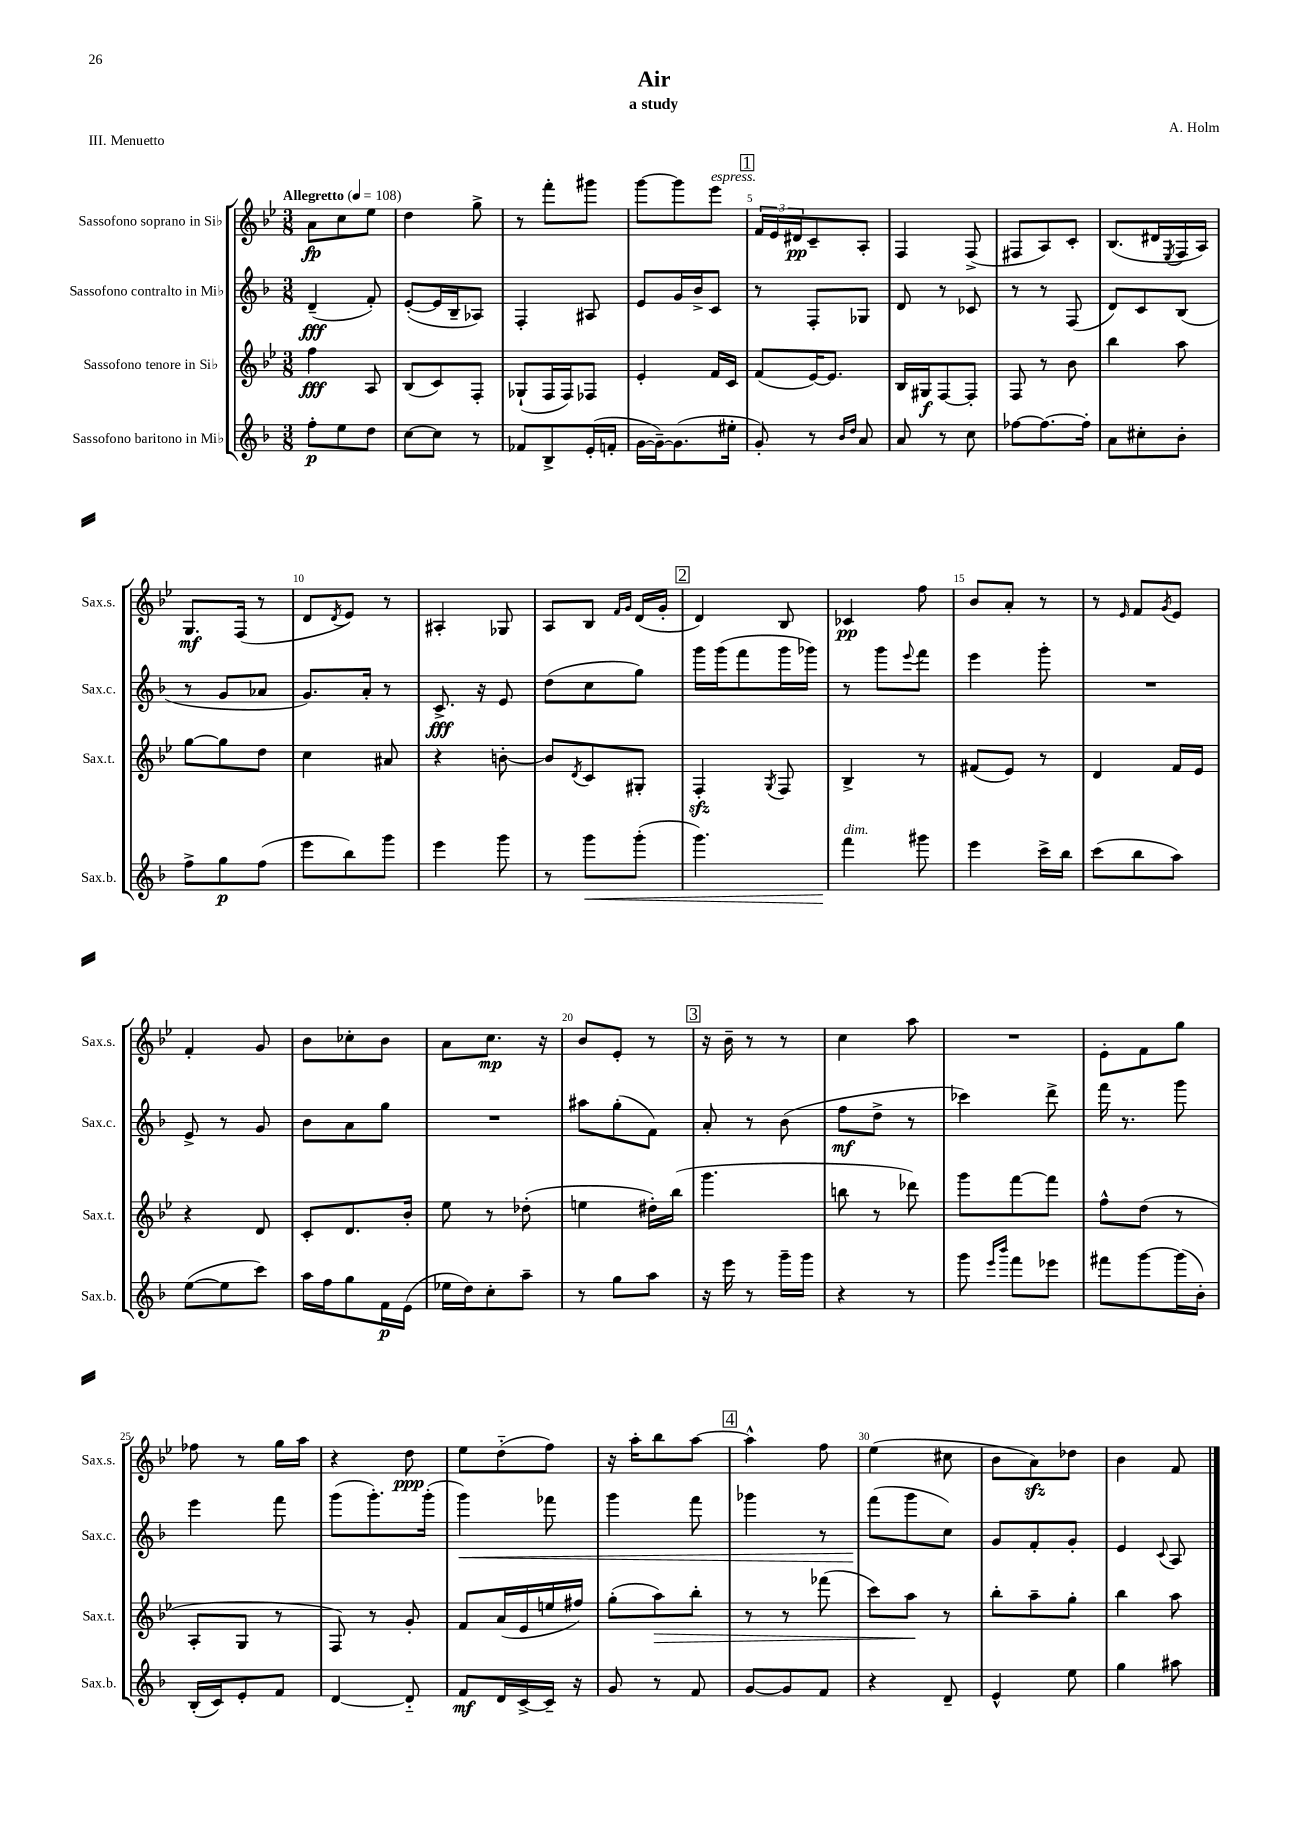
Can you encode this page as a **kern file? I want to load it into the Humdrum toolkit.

**kern	**kern	**kern	**kern
*staff4	*staff3	*staff2	*staff1
*clefG2	*clefG2	*clefG2	*clefG2
*k[b-]	*k[b-e-]	*k[b-]	*k[b-e-]
*M3/8	*M3/8	*M3/8	*M3/8
*MM108	*MM108	*MM108	*MM108
8ff'\L	4ff\	(4d~/	8a\L
8ee\	.	.	8cc\
8dd\J	8A/	8f'/)	8ee-\J
=	=	=	=
[8cc\L	(8B-/L	([8e'/L	4dd\
8cc\]J	8c/)	16e/]L	.
.	.	16B-~/J	.
8r	8F'/J	8A-/J)	8gg^\
=	=	=	=
8f-/L	(8G-`/L	4F'/	8r
8B-^/	16F/L	.	8fff'\L
.	16F/J)	.	.
(16e'/L	8F-/J	8A#/	8ggg#\J
16f'/JJ	.	.	.
=	=	=	=
[16g\LL	4e-'/	8e/L	[8ggg\L
16g~\_J)	.	.	.
(8.g\]	.	16g/L	8ggg\]
.	.	16b-^/J	.
.	16f/LL	8c/J	8eee-\J
16ee#'\Jk	16c/JJ	.	.
=	=	=	=
8g'/)	(8f/L	8r	24f/LL
.	.	.	24e-/
.	.	.	24d#/J
8r	[16e-/K)	8F'/L	8c~/
.	8.e-/]J	.	.
16qqb-/LL	.	.	.
16qqdd/JJ	.	.	.
8a/	.	8G-/J	8A'/J
=	=	=	=
8a/	16B-/LL	8d/	4F/
.	16G#/J	.	.
8r	[8F/	8r	.
8cc\	8F'/]J	8c-/	(8F^/
=	=	=	=
[8ff-\L	8F/	8r	8F#/L
8.ff-\_	8r	8r	8A/)
.	8b-\	(8F/	8c'/J
16ff-'\]Jk	.	.	.
=	=	=	=
8a\L	4bb-\	8d/L)	(8.B-/L
8cc#'\	.	8c/	.
.	.	.	16d#/L
.	.	.	8qE-/
8b-'\J	8aa\	(8B-/J	16F/
.	.	.	16A/JJ)
=	=	=	=
8ff^\L	[8gg\L	8r	8.G/L
8gg\	8gg\]	8g/L	.
.	.	.	(16F/Jk
(8ff\J	8dd\J	8a-/J	8r
=	=	=	=
8eee\L	4cc\	8.g/L)	8d/L
.	.	.	8qd/
8bb-\)	.	.	8e-/J)
.	.	16a'/Jk	.
8ggg\J	8a#/	8r	8r
=	=	=	=
4eee\	4r	8.c^/	4A#'/
.	.	16r	.
8ggg\	[8b'\	8e/	8G-/
=	=	=	=
8r	8b/]L	(8dd\L	8A/L
.	8qd/	.	.
8ggg\L	8c/	8cc\	8B-/J
.	.	.	16qqf/LL
.	.	.	16qqg/JJ
(8ggg'\J	8G#'/J	8gg\J)	(16d/LL
.	.	.	16g'/JJ
=	=	=	=
4.ggg\)	4F'/	16ggg\LL	4d/)
.	.	(16ggg\J	.
.	.	8fff\	.
.	8qG/	.	.
.	8F/	16ggg\L	8B-/
.	.	16ggg-\JJ)	.
=	=	=	=
4fff\	4B-^/	8r	4c-/
.	.	8ggg\L	.
.	.	8qqeee/	.
8ggg#\	8r	8fff\J	8ff\
=	=	=	=
4eee\	(8f#/L	4eee\	8b-/L
.	8e-/J)	.	8a'/J
16ccc^\LL	8r	8ggg'\	8r
16bb-\JJ	.	.	.
=	=	=	=
(8ccc\L	4d/	4.r	8r
.	.	.	16qqe-/
8bb-\	.	.	8f/L
.	.	.	8qg/
8aa\J)	16f/LL	.	8e-/J
.	16e-/JJ	.	.
=	=	=	=
([8ee\L	4r	8e^/	4f'/
8ee\]	.	8r	.
8ccc\J)	8d/	8g/	8g/
=	=	=	=
16aa\LL	8c'/L	8b-\L	8b-\L
16ff\J	.	.	.
8gg\	8.d/	8a\	8cc-'\
16f\L	.	8gg\J	8b-\J
(16e\JJ	16b-'/Jk	.	.
=	=	=	=
16ee-\LL	8ee-\	4.r	8a\L
16dd\J)	.	.	.
8cc'\	8r	.	8.cc\J
8aa~\J	(8dd-'\	.	.
.	.	.	16r
=	=	=	=
8r	4ee\	8aa#\L	8b-/L
8gg\L	.	(8gg'\	8e-'/J
8aa\J	16dd#'\LL)	8f\J)	8r
.	(16bb-\JJ	.	.
=	=	=	=
16r	4.ggg\	8a'/	16r
16eee\	.	.	16b-~\
8r	.	8r	8r
16ggg~\LL	.	(8b-\	8r
16ggg\JJ	.	.	.
=	=	=	=
4r	8bb\	8ff\L	4cc\
.	8r	8dd^\J	.
8r	8ddd-\)	8r	8aa\
=	=	=	=
8ggg\	8ggg\L	4ccc-\)	4.r
16qqeee/LL	.	.	.
16qqbbb-/JJ	.	.	.
8fff\L	[8fff\	.	.
8eee-\J	8fff\]J	8ddd^\	.
=	=	=	=
8fff#\L	8ff^^\L	16fff\	8e-'\L
.	.	8.r	.
[8ggg\	(8dd\J	.	8f\
(16ggg\]L	8r	8ggg\	8gg\J
16b-'\JJ)	.	.	.
=	=	=	=
(16B-'/LL	8A'/L	4eee\	8ff-\
16c/J)	.	.	.
8e'/	8G/J	.	8r
8f/J	8r	8fff\	16gg\LL
.	.	.	16aa\JJ
=	=	=	=
[4d/	8F/)	(8ggg\L	4r
.	8r	8.ggg'\)	.
8d'~/]	8g'/	.	8dd\
.	.	(16ggg'\Jk	.
=	=	=	=
8f/L	8f/L	4ggg\)	8ee-\L
16d/L	(16a/L	.	(8dd'~\
[16c^/	16e-/	.	.
16c~/]JJ	16ee/	8fff-\	8ff\J)
16r	16ff#/JJ)	.	.
=	=	=	=
8g/	(8gg'\L	4ggg\	16r
.	.	.	16aa'\LK
8r	8aa\)	.	8bb-\
8f/	8bb-'\J	8fff\	[8aa\J
=	=	=	=
[8g/L	8r	4ggg-\	4aa^^\]
8g/]	8r	.	.
8f/J	(8fff-\	8r	8ff\
=	=	=	=
4r	8ccc\L)	(8fff\L	(4ee-\
.	8aa\J	8ggg\	.
8d~/	8r	8cc\J)	8cc#\
=	=	=	=
4e^^/	8bb-'\L	8g/L	8b-\L
.	8aa~\	8f'/	8a\)
8ee\	8gg'\J	8g'/J	8dd-\J
=	=	=	=
4gg\	4bb-\	4e/	4b-\
.	.	8qqc/	.
8aa#\	8aa\	8A/	8f/
==	==	==	==
*-	*-	*-	*-
